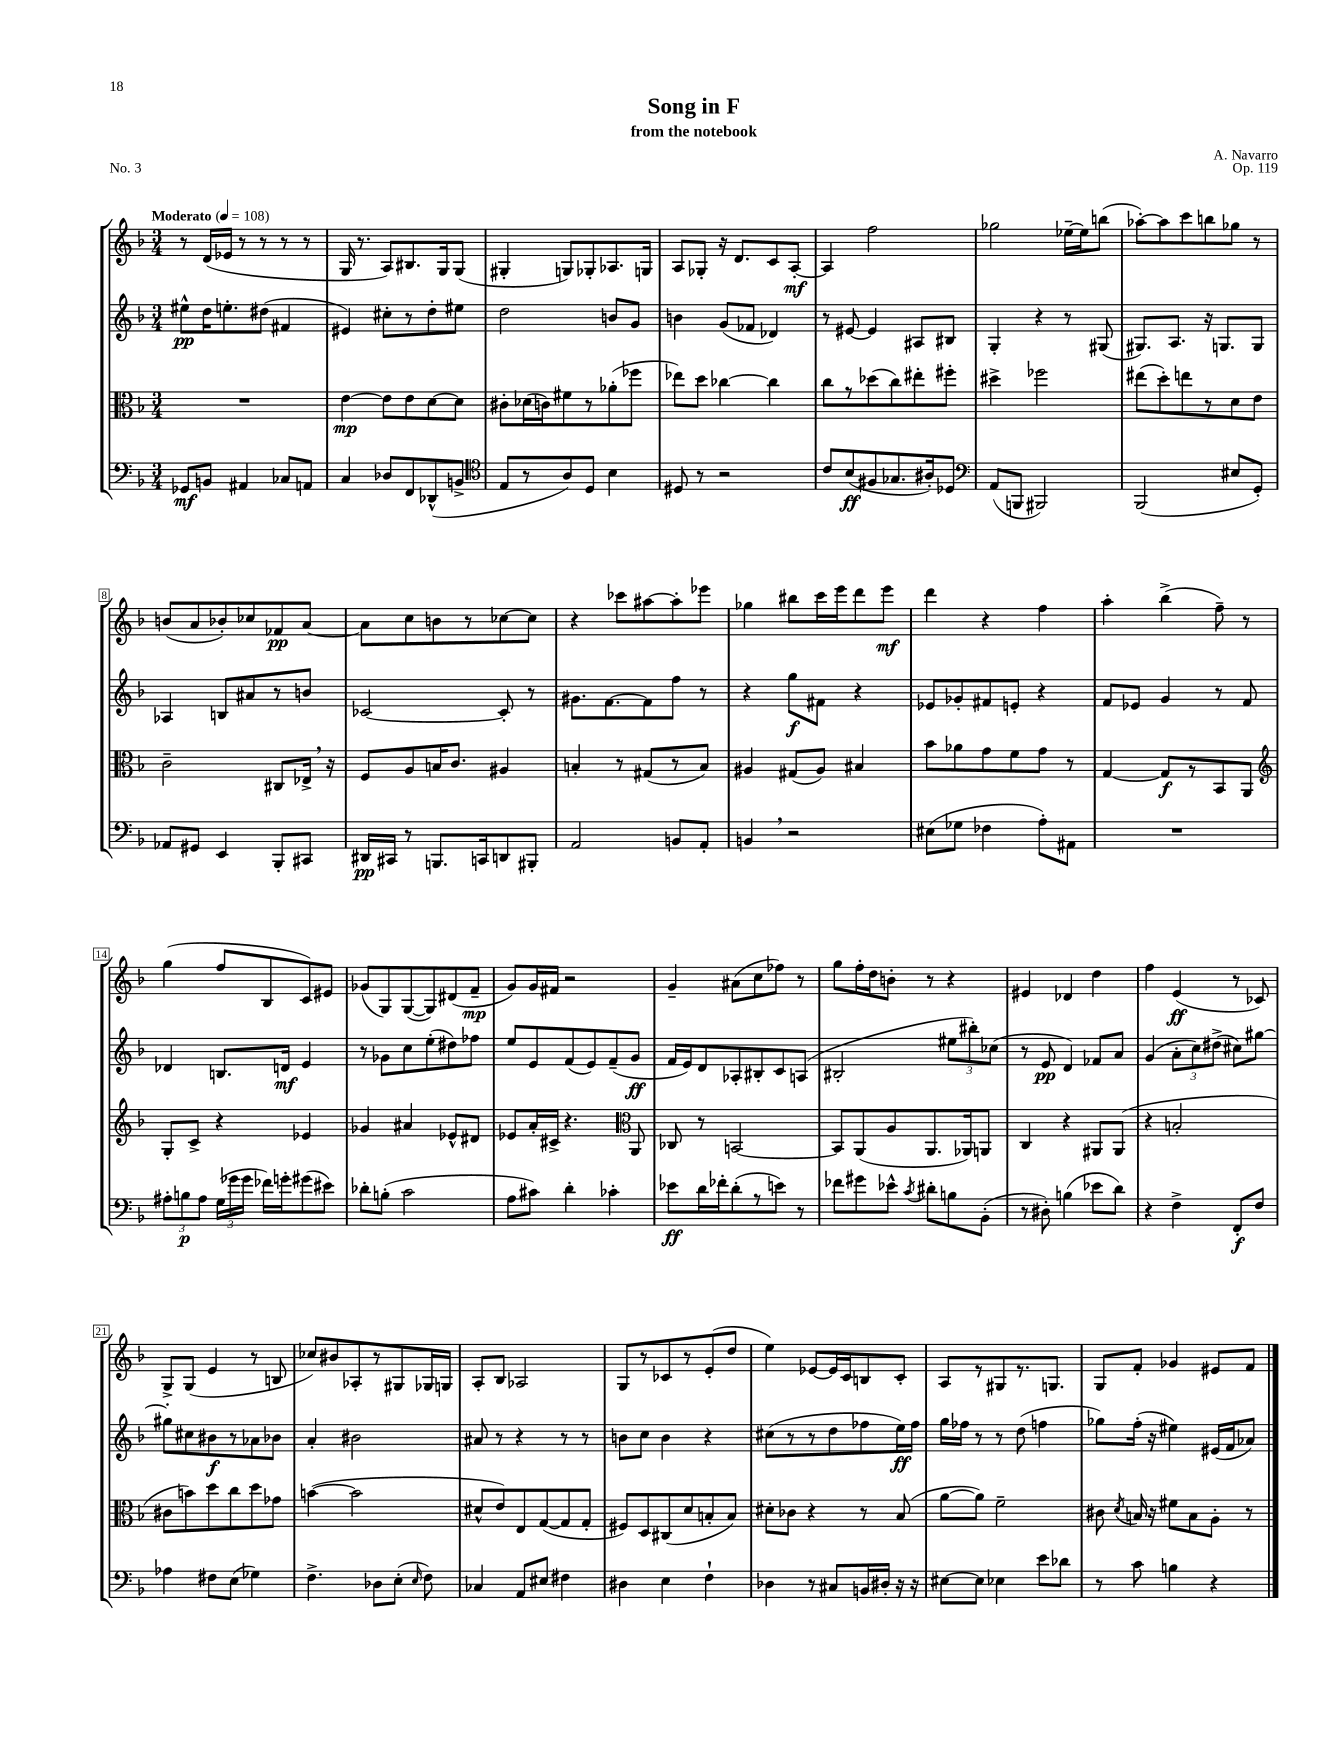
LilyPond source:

\header { title = "Song in F" composer = "A. Navarro" subtitle = "from the notebook" opus = "Op. 119" piece = "No. 3" }
<<
\new StaffGroup <<
\new Staff = "s0" {
    \clef treble \key f \major \numericTimeSignature \time 3/4 \tempo "Moderato" 4 = 108
    \autoBeamOff r8 d'16[( ees'16] r8 r8 r8 r8 |
    g16 r8. a8[) bis8. g16 g8]( |
    gis4-. g8[) ges8-. aes8. g16] |
    a8[ ges8]-. r16 d'8.[ c'8 a8]~-.\mf |
    a4 f''2 |
    ges''2 ees''16[~-- ees''16 b''8]( |
    aes''8[~-.) aes''8 c'''8 b''8 ges''8] r8 |
    b'8[( a'8 bes'8-.) ces''8 fes'8\pp a'8]~ |
    a'8[ c''8 b'8 r8 ces''8~ ces''8] |
    r4 ces'''8[ ais''8~ ais''8-. ees'''8] |
    ges''4 bis''8[ c'''16 e'''16 d'''8 e'''8]\mf |
    d'''4 r4 f''4 |
    a''4-. bes''4->( f''8--) r8 |
    g''4( f''8[ bes8 c'8) eis'8] |
    ges'8[( g8) g8~( g8) dis'8( f'8]--\mp |
    g'8[) g'16 fis'16] r2 |
    g'4-- ais'8[( c''8 fes''8]) r8 |
    g''8[ f''16-. d''16 b'8]-. r8 r4 |
    eis'4 des'4 d''4 |
    f''4 e'4\ff( r8 ces'8) |
    g8[-> g8]( e'4 r8 b8 |
    ces''8[) bis'8 aes8-. r8 gis8 ges16 g16] |
    a8[-. bes8] aes2 |
    g8[ r8 ces'8 r8 e'8-.( d''8] |
    e''4) ees'8[~ ees'16 c'16 b8 c'8]-. |
    a8[ r8 gis8 r8. g8.] |
    g8[ f'8]-. ges'4 eis'8[ f'8] \bar "|." |
}
\new Staff = "s1" {
    \clef treble \key f \major \numericTimeSignature \time 3/4
    \autoBeamOff eis''8[-^\pp d''16 e''8.-. dis''8]( fis'4 |
    eis'4) cis''8[-. r8 d''8-. eis''8] |
    d''2 b'8[ g'8] |
    b'4 g'8[( fes'8] des'4) |
    r8 eis'8~ eis'4 ais8[ bis8] |
    g4-. r4 r8 gis8( |
    gis8.[) a8.] r16 g8.[ g8] |
    aes4 b8[ ais'8 r8 b'8] |
    ces'2~ ces'8-. r8 |
    gis'8.[ f'8.~ f'8 f''8] r8 |
    r4 g''8[\f fis'8] r4 |
    ees'8[ ges'8-. fis'8 e'8]-. r4 |
    f'8[ ees'8] g'4 r8 f'8 |
    des'4 b8.[ d'16]\mf e'4 |
    r8 ges'8[ c''8 e''8-.( dis''8) fes''8] |
    e''8[ e'8 f'8( e'8) f'8--( g'8]\ff |
    f'16[ e'16) d'8 aes8-. bis8-. c'8 a8]( |
    bis2-. \tuplet 3/2 { eis''8[ bis''8-.) ces''8]( } |
    r8 e'8\pp d'4) fes'8[ a'8] |
    g'4( \tuplet 3/2 { a'8[-. c''8) dis''8]->( } cis''8[) gis''8]~ |
    gis''8[-. cis''8 bis'8\f r8 aes'8 bes'8] |
    a'4-. bis'2 |
    ais'8 r8 r4 r8 r8 |
    b'8[ c''8] b'4 r4 |
    cis''8[( r8 r8 d''8 fes''8 e''16\ff) fes''16] |
    g''16[ fes''16] r8 r8 d''8( f''4 |
    ges''8[) f''16]-.( r16 eis''4) eis'16[( f'16 aes'8]) \bar "|." |
}
\new Staff = "s2" {
    \clef alto \key f \major \numericTimeSignature \time 3/4
    \autoBeamOff R2. |
    e'4~\mp e'8[ e'8 d'8~ d'8] |
    cis'8[-. des'16( c'16) fis'8 r8 aes'8-.( fes''8] |
    ees''8[) d''8] ces''4~ ces''4 |
    c''8[ r8 des''8( c''8) eis''8-. fis''8]-. |
    dis''4-> fes''2 |
    eis''8[( d''8-.) e''8 r8 d'8 e'8] |
    c'2-- cis8[ ees16]-> \breathe r16 |
    f8[ a8 b16 c'8.] ais4 |
    b4-. r8 gis8[( r8 b8]) |
    ais4 gis8[( ais8]) bis4 |
    bes'8[ aes'8 g'8 f'8 g'8] r8 |
    g4~ g8[\f r8 bes,8 a,8] |
    \clef treble g8[-. c'8]-> r4 ees'4 |
    ges'4 ais'4 ees'8[-^ dis'8] |
    ees'8[ a'16-. cis'16]-> r4. \clef alto a,8 |
    ces8 r8 b,2~ |
    b,8[ a,8( a8 a,8. aes,16) a,8] |
    c4 r4 ais,8[ ais,8]( |
    r4 b2-. |
    cis'8[ b'8) d''8 c''8 d''8 ges'8] |
    b'4~( b'2 |
    dis'8[-^ e'8) e8 g8~( g8 g8]-. |
    fis8[) d8 cis8( d'8 b8-. b8]) |
    dis'8[-. ces'8] r4 r8 bes8( |
    a'8[~ a'8]) f'2-- |
    cis'8 \acciaccatura { d'8 } b16 r16 fis'8[ b8 a8]-. r8 \bar "|." |
}
\new Staff = "s3" {
    \clef bass \key f \major \numericTimeSignature \time 3/4
    \autoBeamOff ges,8[\mf b,8] ais,4 ces8[ a,8] |
    c4 des8[ f,8 des,8-^( b,8]-> |
    \clef tenor e8[ r8 a8) d8] bes4 |
    dis8 r8 r2 |
    c'8[ bes8\ff( fis8 ges8. ais16-.) des8] |
    \clef bass a,8[( b,,8] bis,,2) |
    bes,,2( eis8[ g,8]-.) |
    aes,8[ gis,8] e,4 bes,,8[-. cis,8] |
    dis,16[\pp cis,16] r8 b,,8.[ c,16 d,8 bis,,8]-. |
    a,2 b,8[ a,8]-. |
    b,4 \breathe r2 |
    eis8[( ges8] fes4 a8[-.) ais,8] |
    R2. |
    \tuplet 3/2 { ais8[-. b8\p ais8] } \tuplet 3/2 { g16[( ges'16 ges'16] } fes'16[) g'16-. gis'8( eis'8]) |
    des'8[-. b8]-.( c'2 |
    a8[ cis'8]) d'4-. ces'4-. |
    ees'8[\ff d'16 fes'16-. d'8-.( r8 e'8]) r8 |
    fes'8[ gis'8 ees'8]-^ \acciaccatura { c'8 } dis'8[-. b8 bes,8]-.( |
    r8 dis8-.) b4( ees'8[ d'8]) |
    r4 f4-> f,8[-.\f f8] |
    aes4 fis8[ e8]( ges4) |
    f4.-> des8[ e8]-.( \grace { e16 } f8) |
    ces4 a,8[ eis8] fis4 |
    dis4 e4 f4-! |
    des4 r8 cis8[ b,16 dis16]-. r16 r16 |
    eis8[~ eis8] ees4 e'8[ des'8] |
    r8 c'8 b4 r4 \bar "|." |
}
>>
>>
\layout { \context { \Score \override BarNumber.stencil = #(make-stencil-boxer 0.1 0.3 ly:text-interface::print) } }
